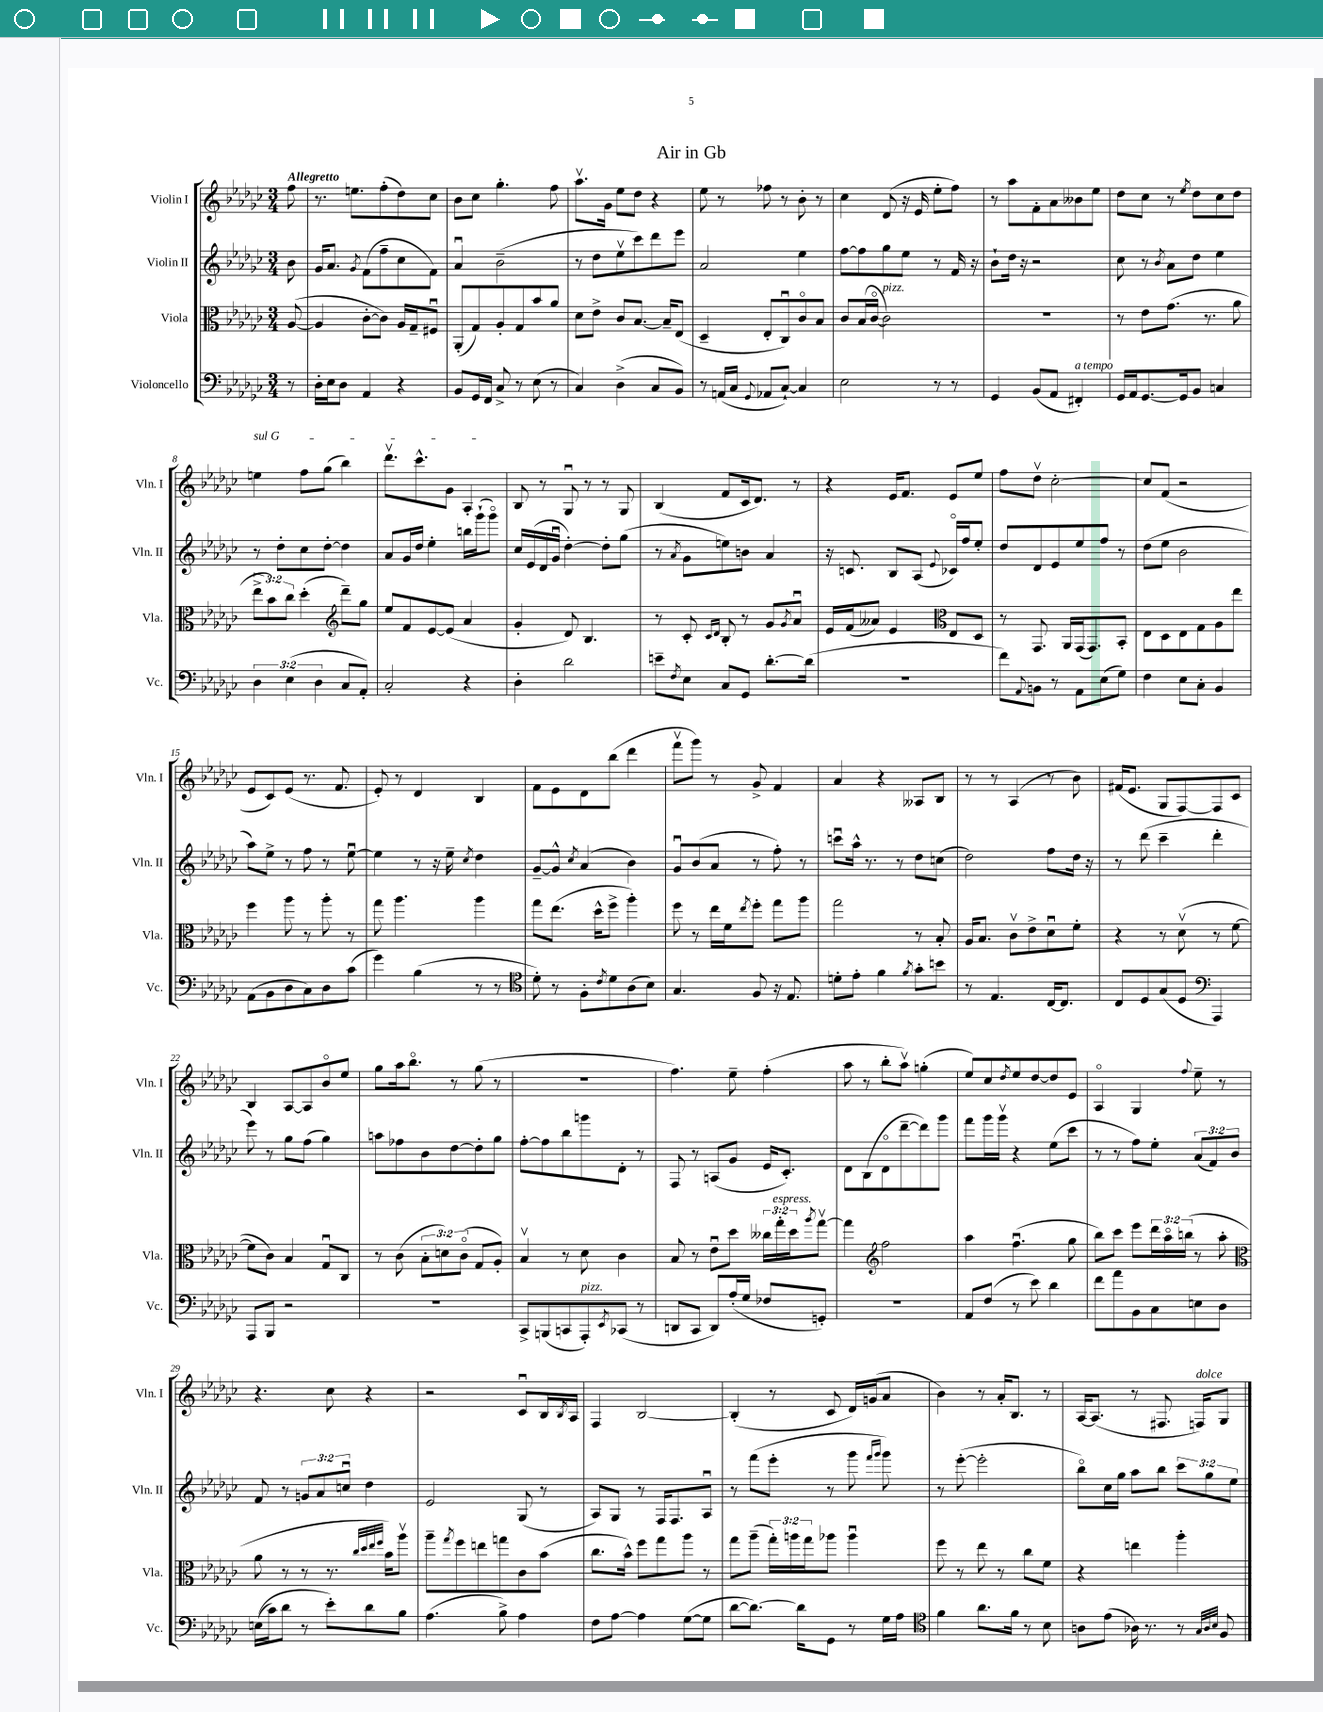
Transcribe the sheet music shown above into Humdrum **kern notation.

**kern	**kern	**kern	**kern
*staff4	*staff3	*staff2	*staff1
*clefF4	*clefC3	*clefG2	*clefG2
*k[b-e-a-d-g-c-]	*k[b-e-a-d-g-c-]	*k[b-e-a-d-g-c-]	*k[b-e-a-d-g-c-]
*M3/4	*M3/4	*M3/4	*M3/4
8r	([8A-/	8b-\	8ff\
=	=	=	=
16D-'\LL	4A-/]	16g-/LK	8.r
16E-\J	.	8.a-/J	.
8D-\J	.	.	.
.	.	.	8.ee\L
.	.	8qg-/	.
4AA-/	[8c-'\L	(8f\L	.
.	8c-\]J)	8ff~\	(8ff'\
4r	16A-/LL	8cc-\	8dd-\)
.	16G-~/J	.	.
.	8F#u/J	8f\J)	8cc-\J
=	=	=	=
8BB-/L	(8AA-'/L	4a-u/	8b-\L
16GG-/L	8G-/)	.	8cc-\J
16FF/JJ	.	.	.
8C-^/	8A-'/	(2b-~\	4.gg-'\
8r	8G-/	.	.
(8E-\	8b-/	.	.
8r	8a-/J	.	8ff\
=	=	=	=
4C-/)	8d-\L	8r	8.aa-v\L
.	8e-^\J	8dd-\L	.
.	.	.	16g-\Jk
(4D-^\	8c-/L	8ee-v\	8ee-\L
.	[8.B-/J	8ccc-\)	8dd-\J
8C-/L	.	8ddd-\	4r
.	16B-~/]LK	.	.
8BB-/J)	(8E-/J	8eee-\J	.
=	=	=	=
8r	4D-~/	2a-/	8ee-\
(16AA/LL	.	.	8r
16C-/JJ	.	.	.
8qqGG-/	.	.	.
8AA-/L	8E-'/L	.	8ff-\
[8C-`/J)	8C-u/)	.	8r
4C-/]	8c-o/	4ee-\	8b-'\
.	8B-/J	.	8r
=	=	=	=
2E-\	8c-/L	[8ff\L	4cc-\
.	(16B-/L	8ff\]	.
.	[16c-o/JJ	.	.
.	2c-\])	8gg-\	(8d-/
.	.	8ee-\J	16r
.	.	.	16e-/
8r	.	8r	8ee-'\L
8r	.	16f/	8ff\J)
.	.	16r	.
=	=	=	=
4GG-/	2.r	8b-`\L	8r
.	.	16dd-\Jk	8aa-\L
.	.	16r	.
(8BB-/L	.	2r	8f'\
8AA-/J	.	.	8a-\
4FF#'/)	.	.	8b--\
.	.	.	8ee-\J
=	=	=	=
16GG-/LL	8r	8cc-\	8dd-\L
16AA-/J	.	.	.
[8.GG-/	8e-\L	8r	8cc-\J
.	.	8qb-/	.
.	(8.g-\J	8a-\L	8r
16GG-/]k	.	.	.
.	.	.	8qee-/
8BB-/J	.	8dd-\J	8dd-\L
.	8.r	.	.
4C/	.	4ee-\	8cc-\
.	8a-\	.	8dd-\J
=	=	=	=
6D-\	12ee-^\L	8r	4ee\
.	12b-\)	.	.
.	.	8dd-'\L	.
(6E-\	12cc-\J	.	.
.	(4dd-'\	8cc-\	8ff\L
6D-\	.	.	.
.	.	[8dd-'\J	(8gg-\J
*	*clefG2	*	*
8C-/L	8ddd-~\L)	4dd-\]	4bb-\)
8AA-'/J)	8gg-\J	.	.
=	=	=	=
2C-'/	8ee-/L	8a-/L	8.ddd-v\L
.	8f/	16g-/L	.
.	.	16dd-/JJ	8.ccc-^^\
.	[8e-/	4ee-'\	.
.	(8e-/]J	.	8g-\J
4r	4a-/	16bb\LL	4A-'/
.	.	(16ggg-`\J	.
.	.	8ggg-o\J)	.
=	=	=	=
4D-'\	4g-'/	16cc-/LL	8B-/
.	.	(16e-/	.
.	.	16d-/	8r
.	.	16g-u/JJ	.
2d-\	8d-/)	[4dd-'\)	8G-u/
.	4.B-/	.	8r
.	.	8dd-'\]L	8r
.	.	(8gg-\J	8G-/
=	=	=	=
8e~\L	8r	8r	(4B-/
8qF/	.	8qa-/	.
8E-\J	8c-'/	8g-\L	.
.	16qqc-/LL	.	.
.	16qqd-/JJ	.	.
8C-/L	8B-'/	8ee\)	8f/L
8GG-/J	8r	8b\J	16c-/k
.	.	.	8.d-/J)
[8.d-'\L	8g-/L	4a-/	.
.	8qg-/	.	.
.	8a-u/J	.	8r
(16d-\]Jk	.	.	.
=	=	=	=
2.r	16e-/LL	16r	4r
.	(16f/J	8.c/	.
.	8a--/J)	.	.
.	4e-/	8B-/L	16e-/LK
.	.	.	8.f/J
.	.	(8A-/J	.
*	*clefC3	*	*
.	.	8qqe-/	.
.	8E-/L	16c-o/LL)	8e-/L
.	.	16ff/J	.
.	8D-/J	8ee-'/J	8ee-/J
=	=	=	=
8f\L)	8r	8dd-/L	8ff\L
8qqAA-/	.	.	.
8BB\J	8.GG-/	8d-/	8dd-v\J
8r	.	8e-/	[2cc-'\
.	16AA-/LL	.	.
8AA-\L	(16GG-/J	8ee-/	.
.	8.GG-/)	.	.
(8E-\	.	8ff/J	.
8G-\J)	8BB-'/J	8r	.
=	=	=	=
4F\	8E-\L	(8dd-\L	8cc-/]L
.	8D-\	8ee-\J	(8f/J
8E-\L	8E-\	2b-\	2r
8C-'\J	8G-\	.	.
4BB-/	8A-\	.	.
.	8ee-\J	.	.
=	=	=	=
(8AA-\L	4ff\	8aa-\L)	8e-/L
8BB-\	.	8ee-^\J	8c-/)
8D-\	8aa-\	8r	(8e-/J
8C-\)	8r	8ff\	8.r
8D-\	8aa-'\	8r	.
.	.	.	8.f/
(8c-\J	8r	[8ee-u\	.
=	=	=	=
4g-\)	8gg-\	4ee-\]	8e-'/)
.	4.aa-\	.	8r
(4B-\	.	8r	4d-/
.	.	16r	.
.	.	16ee-~\	.
.	.	8qcc-/	.
8r	4aa-\	4dd-\	4B-/
8r	.	.	.
=	=	=	=
*clefC4	*	*	*
8d-'\)	8gg-\L	[8g-~/L	8f\L
8r	(8.ee-\J	8g-^^/]J	8e-\
.	.	8qcc-/	.
8F'\L	.	(4a-/	8d-\
.	16dd-^^\LK	.	.
8qc-/	.	.	.
8d-\	8ff^\J	.	(8bb-\J
(8A-\	4aa-'\)	4b-\)	4ddd-\
8B-\J)	.	.	.
=	=	=	=
4.G-/	8ff\	8g-u/L	8fffv\L
.	8r	(8b-/	8ggg-\J)
.	16ee-\LL	8a-/J	8r
.	16f\J	.	.
.	8qee-/	.	.
8F/	8ff'\J	8r	8g-^/
16r	8gg-\L	8ff'\)	4f/
8.E-/	.	.	.
.	8aa-\J	8r	.
=	=	=	=
8d'\L	2gg-\	8cccu\L	4a-/
8e-'\J	.	16aa-^^\Jk	.
.	.	8.r	.
4f\	.	.	4r
.	.	8r	.
8qf/	.	.	.
8g-'\L	8r	8dd-\L	8A--/L
8b\J	8B-'/	(8cc\J	8B-/J
=	=	=	=
8r	16A-/LK	2dd-\)	8r
.	8.B-/J	.	.
4.E-/	.	.	8r
.	8c-v\L	.	(4A-/
.	8e-^\	.	.
[16C-/LK	8d-u\	8ff\L	8r
8.C-/]J	.	.	.
.	8f'\J	16dd-\Jk	8b-\)
.	.	16r	.
=	=	=	=
8C-/L	4r	8r	(16f#/LK
.	.	.	8.e-/J
8D-/	.	(8ddd-\	.
(8G-/	8r	4ccc-~\	8G-/L
8D-/J	(8d-v\	.	[8F/)
*clefF4	*	*	*
4AAA-/)	8r	4ddd-'\	8F/]
.	[8f\	.	8c-/J
=	=	=	=
8AAA-/L	8f\]L	8eee-\)	4B-/
8BBB-/J	8c-\J)	8r	.
2r	4B-/	8gg-\L	[8A-/L
.	.	(8ff\J	8A-/]
.	8G-u/L	4gg-\)	8b-o/
.	8C-/J	.	8ee-/J
=	=	=	=
2.r	8r	8aa\L	8gg-\L
.	(8c-\	8ff-\	16aa-\k
.	.	.	8.bb-o\J
.	12B-'\L	8b-\	.
.	12d\)	.	.
.	.	[8dd-\	8r
.	(12c-o\J	.	.
.	8G-/L	8dd-'\]	(8gg-\
.	8A-'/J)	8gg-\J	8r
=	=	=	=
8CC-^/L	4B-v/	[8ff'\L	2.r
(8BBB/	.	8ff\]	.
8CC/	8r	8bb-\	.
8AAA-'/)	8d-\	8ggg\	.
8qEE-/	.	.	.
(8CC-/J	4c-\	8d-'\J	.
8r	.	8r	.
=	=	=	=
8DD/L	8B-/	8F/	4.ff\)
8CC-/J	8r	8r	.
8DD/L)	8e-u\L	(8A/L	.
(16A-'/L	8dd-\J	8g-/J	8ee-~\
16G-/JJ	.	.	.
8F-/L	24cc--\LL	16e-/LK	(4ff'\
.	24gg-'\	.	.
.	.	8.c-'/J)	.
.	24dd-\J	.	.
.	8qaa-/	.	.
8GG'/J)	[8gg-v\J	.	.
=	=	=	=
2.r	4gg-\]	8d-\L	8aa-\
.	.	(8B-\	8r
*	*clefG2	*	*
.	2ff\	8d-o\	8bb-'\L
.	.	[8ddd-~\	8aa-v\J)
.	.	8ddd-\])	(4gg'\
.	.	8ggg-\J	.
=	=	=	=
8AA-/L	4aa-\	8fff\L	8ee-/L)
(8F/J	.	16ggg-\L	8cc-/
.	.	16ggg-v\JJ	.
.	.	.	8qdd-/
8r	(4.ffu\	4r	8ee-/
8e-\)	.	.	[8dd-/
4d-\	.	(8ee-\L	8dd-/]
.	8gg-\	8ccc-\J	8e-/J
=	=	=	=
8f\L	8bb-\L)	8r	4A-o/
8a-\	8ccc-\J	8r	.
8BB-\	8eee-\L	8ff\L)	4G-/
8C-\	24ddd-\L	8ee-'\J	.
.	24aa-o\	.	.
.	(24bb\JJ	.	.
.	.	.	8qqff/
8E\	8r	(12a-/L	8ee-~\
.	.	12f/)	.
8D-\J	8aa-'\	.	8r
.	.	12b-/J	.
=	=	=	=
*	*clefC3	*	*
&((16E\LL	8a-\	8f/	4.r
16c-\J)	.	.	.
8d-\J	8r	8r	.
8r	8r	12g/L	.
.	.	12a-/	.
8e-'\L&)	8.r	.	8cc-\
.	.	12ccu/J	.
8d-\	.	4dd-\	4r
.	32qqcc-/LLL	.	.
.	32qqdd-/	.	.
.	32qqee-/	.	.
.	32qqff/JJJ	.	.
.	16b-\LK)	.	.
8B-\J	8aa-v\J	.	.
=	=	=	=
(4.A-\	8aa-~\L	2e-/	2r
.	8qgg-/	.	.
.	8ff\	.	.
.	8ee\	.	.
8B-^\)	8gg\	.	.
4A-\	8c-\	(8G-/	8c-u/L
.	(8b-\J	8r	16B-/L
.	.	.	8qB-/
.	.	.	16A-/JJ
=	=	=	=
8F\L	8.cc-\L	8A-/L)	4F/
[8A-\J	.	8G-/J	.
.	16b-^^\Jk)	.	.
4A-\]	8ff\L	8r	[2B-/
.	8gg-\	16F/LK	.
.	.	8.F/	.
([8G-\L	8aa-\J	.	.
8G-\]J	8r	8A-u/J	.
=	=	=	=
[8d-\L	8gg-\L	8r	(4B-'/]
8.d-\_J)	(8aa-~\J	(8fff\L	.
.	24gg-'\LL)	8eee-'\J	8r
.	24aa\	.	.
16d-\]LK	.	.	.
.	24gg-\J	.	.
8GG-\J	8aa-\J	8r	8c-/
8r	4aa-u\	8ggg-\	16d-/LL)
.	.	.	(16g/J
.	.	16qqfff/LL	.
.	.	16qqggg-/JJ	.
16G-\LL	.	8ggg-\)	8a-/J
16A-\JJ	.	.	.
=	=	=	=
*clefC4	*	*	*
4f\	8ff\	8r	4b-\)
.	8r	([8eee-'\	.
8.a-\L	8ee-\	2eee-'\]	8r
.	8r	.	16a-'/LK
16f\Jk	.	.	8.B-/J
8r	8cc-\L	.	.
8B-\	8f\J	.	8r
=	=	=	=
8A\L	4r	8bb-o\L)	[16A-/LK
.	.	.	(8.A-/]J
(8e-\J	.	16cc-\L	.
.	.	16gg-\JJ	.
16A-\)	4ee\	8aa-\L	8r
8.r	.	.	.
.	.	8bb-\J	8.F#/
8r	4aa-'\	12ccc-\L	.
.	.	.	16F/LK)
.	.	12gg-\	.
32qqG-/LLL	.	.	.
32qqA-/	.	.	.
32qqB-/JJJ	.	.	.
8F/	.	.	8G-/J
.	.	12ee-\J	.
==	==	==	==
*-	*-	*-	*-
